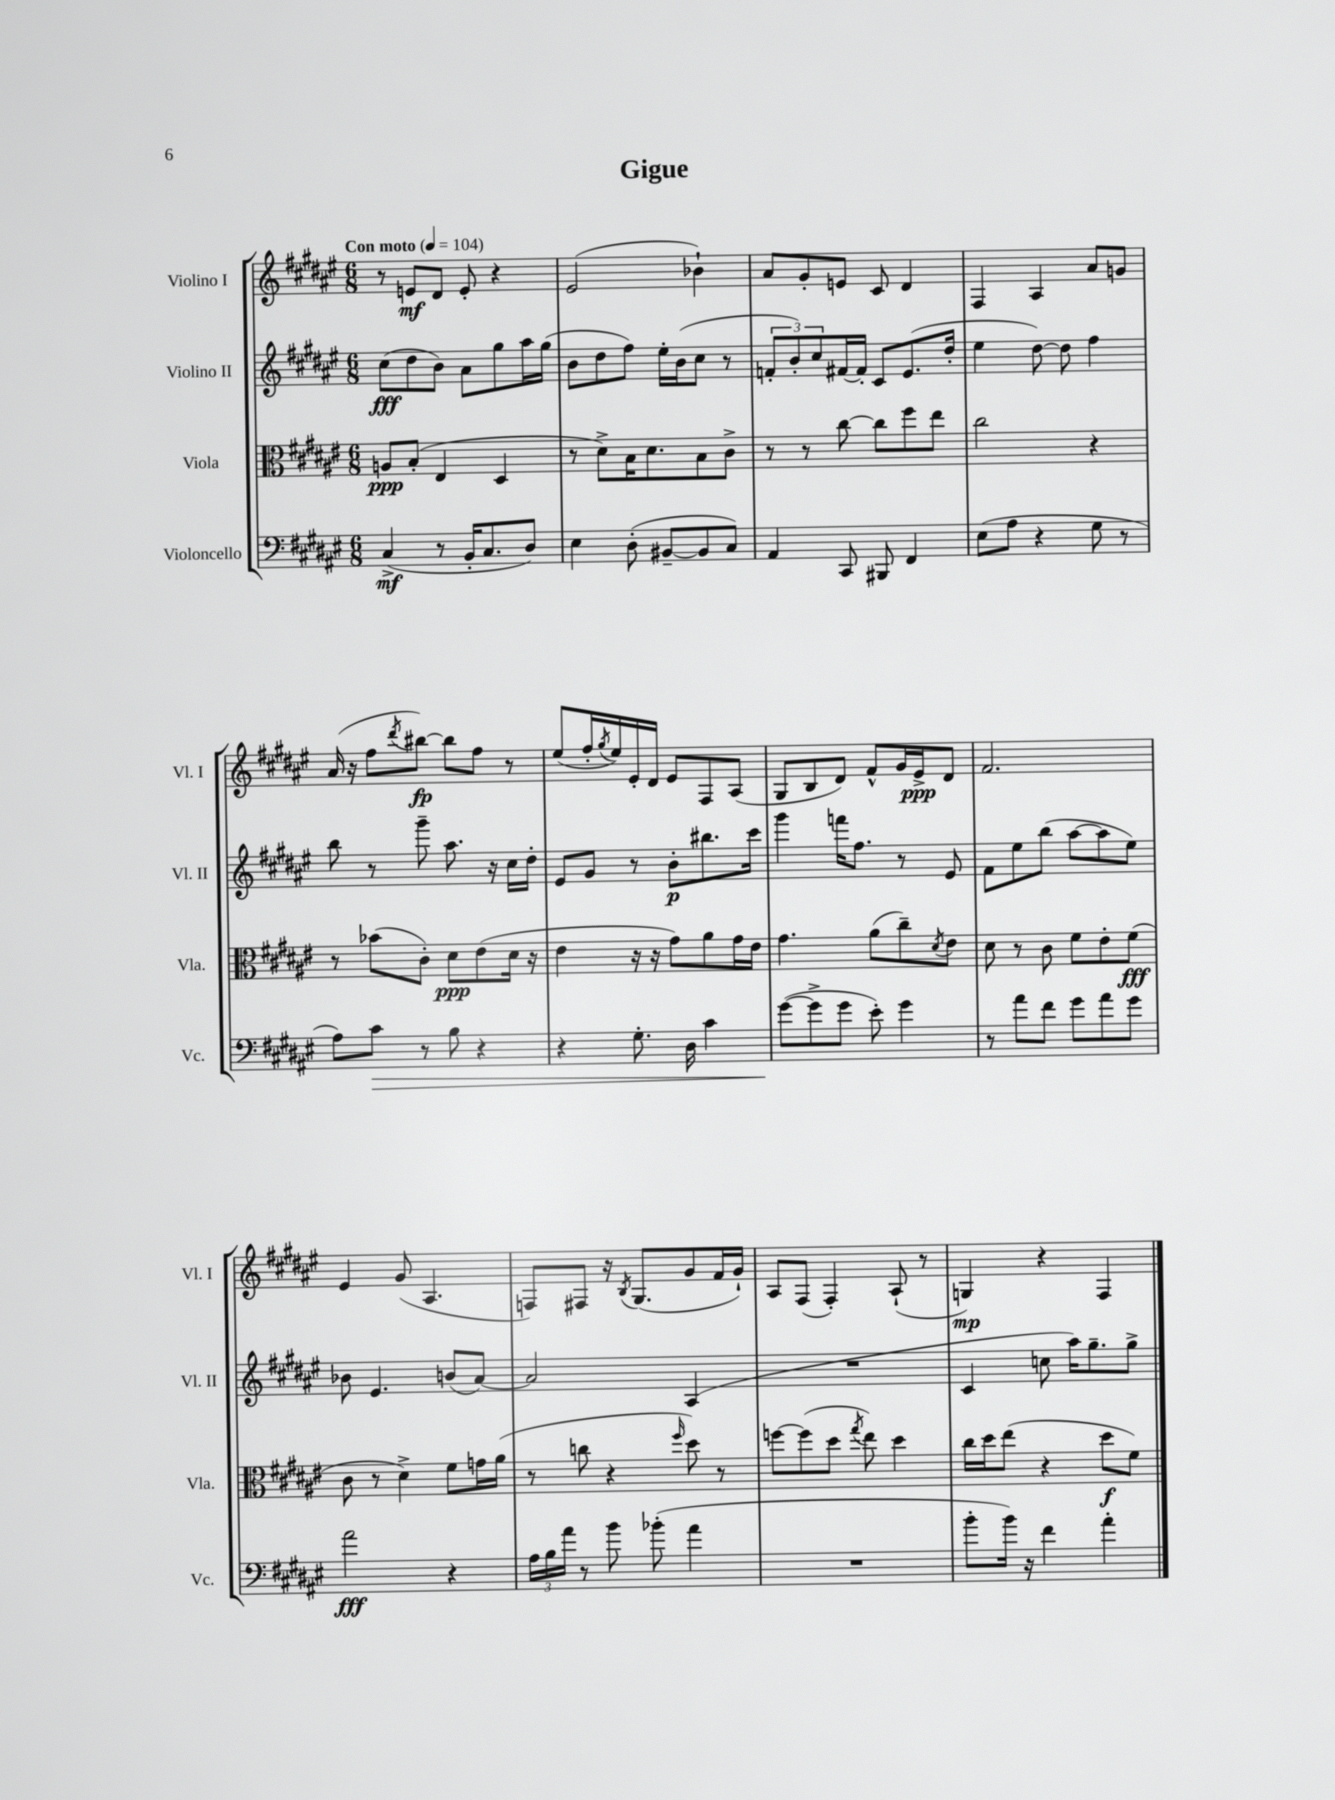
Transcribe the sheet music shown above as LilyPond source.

\header { title = "Gigue" }
<<
\new StaffGroup <<
\new Staff = "s0" \with { instrumentName = "Violino I" shortInstrumentName = "Vl. I" } {
    \clef treble \key fis \major \numericTimeSignature \time 6/8 \tempo "Con moto" 4 = 104
    r8 e'8\mf dis'8 e'8-. r4 |
    eis'2( bes'4-!) |
    ais'8 gis'8-. e'8 cis'8 dis'4 |
    fis4 ais4 ais'8 g'8 |
    ais'16( r16 fis''8 \acciaccatura { dis'''8 } bis''8~\fp) bis''8 fis''8 r8 |
    eis''8( fis''16-. \acciaccatura { gis''8 } eis''16) eis'16-. dis'16 eis'8 fis8 ais8( |
    gis8 b8 dis'8) fis'8-^ gis'16 eis'16->\ppp dis'8 |
    fis'2. |
    eis'4 gis'8( ais4. |
    f8) fis8 r16 \acciaccatura { b8 } gis8.( gis'8 fis'16 gis'16-!) |
    ais8 fis8( fis4-.) ais8-!( r8 |
    g4\mp) r4 fis4 \bar "|." |
}
\new Staff = "s1" \with { instrumentName = "Violino II" shortInstrumentName = "Vl. II" } {
    \clef treble \key fis \major \numericTimeSignature \time 6/8
    cis''8\fff( dis''8 b'8) ais'8 gis''8 ais''16 gis''16( |
    b'8 dis''8 fis''8) eis''16-. b'16( cis''8 r8 |
    \tuplet 3/2 { f'8-. b'8-.) cis''8 } fis'16~ fis'16-. cis'8 eis'8.( dis''16-. |
    eis''4 dis''8~) dis''8 fis''4 |
    b''8 r8 gis'''8-- ais''8. r16 cis''16 dis''16-. |
    eis'8 gis'8 r8 b'8-.\p bis''8. cis'''16 |
    gis'''4 f'''16 fis''8. r8 eis'8 |
    fis'8 eis''8 b''8( ais''8~ ais''8 eis''8) |
    bes'8 eis'4. b'8( ais'8~) |
    ais'2 ais4( |
    R2. |
    cis'4 c''8 ais''16) gis''8.-- gis''8-> \bar "|." |
}
\new Staff = "s2" \with { instrumentName = "Viola" shortInstrumentName = "Vla." } {
    \clef alto \key fis \major \numericTimeSignature \time 6/8
    a8\ppp b8-.( eis4 dis4 |
    r8 dis'8->) b16 dis'8. b8 cis'8-> |
    r8 r8 cis''8~ cis''8 fis''8 eis''8 |
    cis''2 r4 |
    r8 bes'8( cis'8-.) dis'8\ppp eis'8( dis'16 r16 |
    eis'4 r16 r16 gis'8) ais'8 gis'16 eis'16 |
    gis'4. ais'8( cis''8--) \acciaccatura { dis'8 } eis'8 |
    dis'8 r8 cis'8 fis'8 eis'8-. fis'8\fff( |
    cis'8 r8 dis'4->) fis'8 g'16 ais'16( |
    r8 c''8 r4 \grace { fis''16 } dis''8) r8 |
    f''8~ f''8( dis''8 \acciaccatura { gis''8 } eis''8) dis''4 |
    cis''16 dis''16 eis''8( r4 dis''8\f fis'8) \bar "|." |
}
\new Staff = "s3" \with { instrumentName = "Violoncello" shortInstrumentName = "Vc." } {
    \clef bass \key fis \major \numericTimeSignature \time 6/8
    cis4->\mf( r8 b,16-. cis8. dis8) |
    eis4 dis8-.( bis,8~-- bis,8 cis8) |
    ais,4 cis,8 bis,,8 fis,4 |
    eis8( ais8 r4 gis8 r8 |
    ais8) cis'8\> r8 b8 r4 |
    r4 gis8.-. dis16 cis'4 |
    gis'8~\!( gis'8-> gis'8 eis'8-.) gis'4 |
    r8 ais'8 fis'8 gis'8 ais'8 gis'8 |
    ais'2\fff r4 |
    \tuplet 3/2 { ais16 b16 ais'16 } r8 b'8 bes'8-.( ais'4 |
    R2. |
    b'8-. b'16) r16 fis'4 ais'4-. \bar "|." |
}
>>
>>
\layout { \context { \Score \remove "Bar_number_engraver" } }
